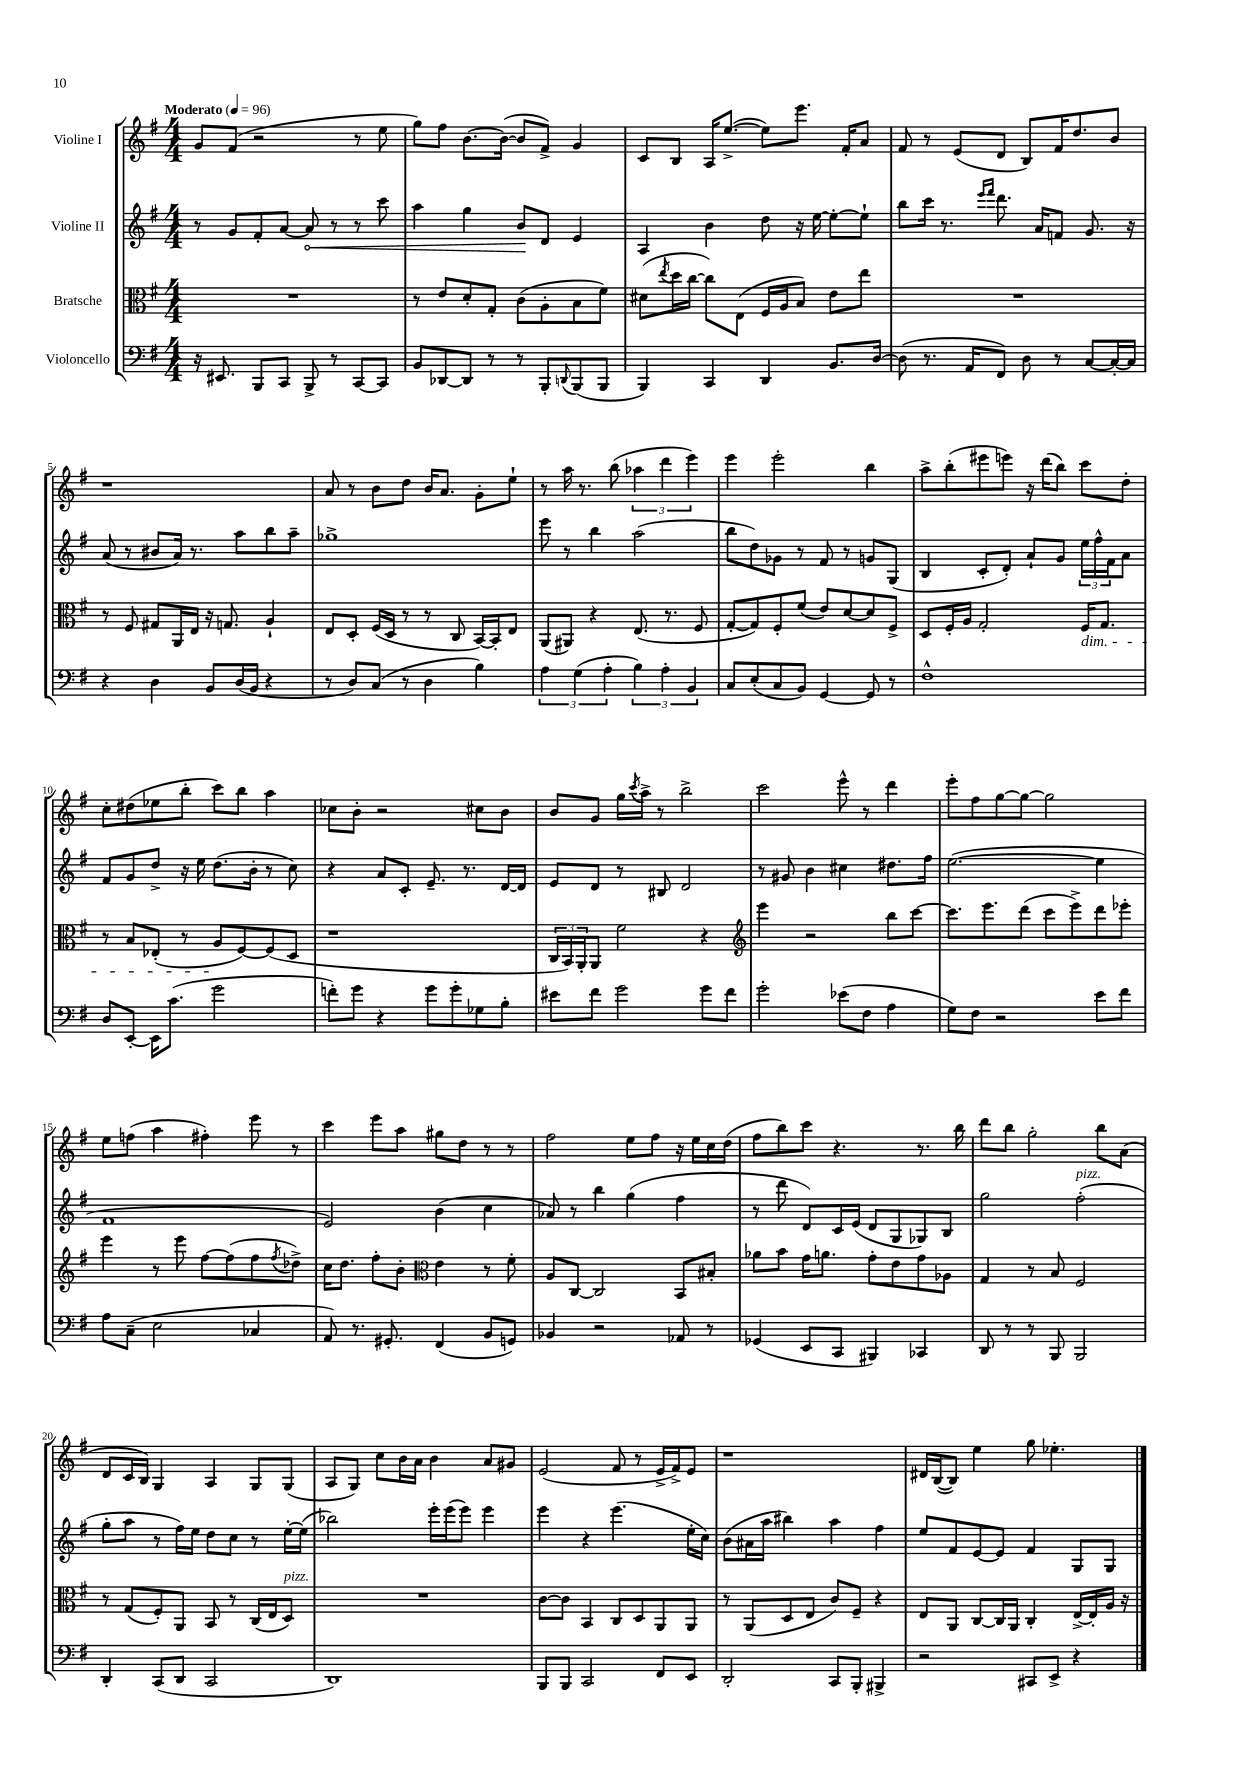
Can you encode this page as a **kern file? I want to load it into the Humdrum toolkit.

**kern	**kern	**kern	**dynam	**kern
*part4	*part3	*part2	*part2	*part1
*staff4	*staff3	*staff2	*staff2	*staff1
*I"Violoncello	*I"Bratsche	*I"Violine II	*	*I"Violine I
*clefF4	*clefC3	*clefG2	*	*clefG2
*k[f#]	*k[f#]	*k[f#]	*	*k[f#]
*M4/4	*M4/4	*M4/4	*	*M4/4
*MM96	*MM96	*MM96	*	*MM96
=1	=1	=1	=1	=1
!	!	!	!	!LO:TX:a:B:t=Moderato
16r	1r	8r	.	8g/L
8.EE#X/	.	.	.	.
.	.	8g/L	.	(8f#/J
8BBB/L	.	8f#'/	.	2r
8CC/J	.	[8a/J	.	.
!	!	!	!LO:HP:b	!
8BBB^/	.	8a/]	<	.
8r	.	8r	.	.
[8CC/L	.	8r	.	8r
8CC/J]	.	8ccc\	.	8ee\
=2	=2	=2	=2	=2
8BB/L	8r	4aa\	.	8gg\L)
[8DD-X/	8e/L	.	.	8ff#\J
8DD-/J]	8d'/	4gg\	.	[8.b\L
8r	8G'/J	.	.	.
.	.	.	.	(16b\Jk_
8r	(8c\L	8b/L	.	8b/L]
8BBB'/L	8A'\	8d/J	[	8f#^/J)
8qqDDn/	.	.	.	.
(8BBB/	8B\	4e/	.	4g/
8BBB/J	8f#\J)	.	.	.
=3	=3	=3	=3	=3
4BBB/)	(8d#X\L	4A/	.	8c/L
.	8qee/	.	.	.
.	16dd\L	.	.	8B/J
.	[16cc\JJ	.	.	.
4CC/	8cc\L])	4b\	.	16A/KL
.	.	.	.	([8.ee^/J
.	(8E\J	.	.	.
4DD/	16F#/LL	8dd\	.	8ee\L])
.	16A/J	.	.	.
.	8B/J)	16r	.	8.eee\J
.	.	[16ee\	.	.
8.BB/L	8e\L	8ee'\L_	.	.
.	.	.	.	16f#'/KL
.	8ee\J	8ee`\J]	.	8a/J
[16D/Jk	.	.	.	.
=4	=4	=4	=4	=4
(8D\]	1r	8bb\L	.	8f#/
8.r	.	16ccc\Jk	.	8r
.	.	8.r	.	.
.	.	.	.	(8e/L
16AA/KL	.	.	.	.
.	.	16qqeee/LL	.	.
.	.	16qqfff#/JJ	.	.
8FF#/J)	.	8.ddd\	.	8d/J
8D\	.	.	.	8B/L)
.	.	16a/KL	.	.
8r	.	8fn/J	.	16f#/K
.	.	.	.	8.dd/
[8C/L	.	8.g/	.	.
16C'/L_	.	.	.	8b/J
16C/JJ]	.	16r	.	.
!!LO:LB:g=z
=5	=5	=5	=5	=5
4r	8r	(8a/	.	1r
.	8F#/	8r	.	.
4D\	8G#X/L	8b#X/L	.	.
.	16AA/L	16a/Jk)	.	.
.	16E/JJ	8.r	.	.
8BB/L	16r	.	.	.
.	8.Gn/	.	.	.
(16D/L	.	8aa\L	.	.
16BB/JJ	.	.	.	.
4r	4A`/	8bb\	.	.
.	.	8aa~\J	.	.
=6	=6	=6	=6	=6
8r	8E/L	1gg-X^	.	8a/
8D/L)	8D'/J	.	.	8r
(8C/J	(16F#/LL	.	.	8b\L
.	16D/JJ	.	.	.
8r	8r	.	.	8dd\J
4D\	8r	.	.	16b/KL
.	.	.	.	8.a/J
.	8C/	.	.	.
4B\)	[16BB/LL)	.	.	8g'\L
.	16BB'/J]	.	.	.
.	8E/J	.	.	8ee`\J
=7	=7	=7	=7	=7
6A\	(8AA/L	8eee\	.	8r
.	8AA#X/J)	8r	.	16aa\
(6G\	.	.	.	.
.	.	.	.	8.r
.	4r	4bb\	.	.
6A'\	.	.	.	.
.	.	.	.	(8bb\
6B\)	(8.E/	(2aa\	.	6aa-X\
6A'\	.	.	.	6ddd\
.	8.r	.	.	.
6BB/	.	.	.	6eee\)
.	8F#/	.	.	.
=8	=8	=8	=8	=8
8C/L	[8G'/L	8bb\L	.	4eee\
(8E'/	8G/])	8dd\)	.	.
8C/	8F#'/	8g-X\J	.	2eee'\
8BB/J)	(8f#/J	8r	.	.
[4GG/	8e/L)	8f#/	.	.
.	[8d/	8r	.	.
8GG/]	8d/]	8gn/L	.	4bb\
8r	8F#^/J	(8G/J	.	.
=9	=9	=9	=9	=9
1F#^^	8D/L	4B/	.	8aa^\L
.	16F#'/L	.	.	(8bb'\
.	16A/JJ	.	.	.
.	2G'/	8c'/L	.	8eee#X\
.	.	8d'/J)	.	8eeen\J)
.	.	8a`/L	.	16r
.	.	.	.	(16ddd\KL
.	.	8g/J	.	8bb\J)
!	!LO:TX:b:i:t=dim.	!	!	!
.	16F#/KL	24ee\LL	.	8ccc\L
.	.	24ff#^^\	.	.
.	8.G/J	.	.	.
.	.	24f#\J	.	.
.	.	8a\J	.	8dd'\J
!!LO:LB:g=z
=10	=10	=10	=10	=10
8D/L	8r	8f#/L	.	8cc'\L
[8EE'/J	8B/L	8g/	.	(8dd#X\
16EE\KL]	(8E-X'/J	8dd^/J	.	8ee-X\
(8.c\J	.	.	.	.
.	8r	16r	.	8bb'\J
.	.	16ee\	.	.
2g\	8A/L	(8.dd\L	.	8ccc\L)
.	[8F#/)	.	.	8bb\J
.	.	16b'\Jk	.	.
.	(8F#/]	8r	.	4aa\
.	8D/J	8cc\)	.	.
=11	=11	=11	=11	=11
8fn'\L)	1r	4r	.	8cc-X\L
8g\J	.	.	.	8b'\J
4r	.	8a/L	.	2r
.	.	8c'/J	.	.
8g\L	.	8.e~/	.	.
8g'\	.	.	.	.
.	.	8.r	.	.
8G-X\	.	.	.	8cc#X\L
8B'\J	.	[16d/LL	.	8b\J
.	.	16d/JJ]	.	.
=12	=12	=12	=12	=12
8e#X\L	24C/LL	8e/L	.	8b/L
.	24BB/)	.	.	.
.	24AA'/J	.	.	.
8f#\J	8AA/J	8d/J	.	8g/J
2g\	2f#\	8r	.	16gg\LL
.	.	.	.	8qccc/
.	.	.	.	16aa^\JJ
.	.	8B#X/	.	8r
.	.	2d/	.	2bb^\
8g\L	4r	.	.	.
8f#\J	.	.	.	.
=13	=13	=13	=13	=13
*	*clefG2	*	*	*
2g'\	4eee\	8r	.	2ccc\
.	.	8g#X/	.	.
.	2r	4b\	.	.
(8e-X\L	.	4cc#X\	.	8eee^^\
8F#\J	.	.	.	8r
4A\	8bb\L	8.dd#X\L	.	4ddd\
.	[8ccc\J	.	.	.
.	.	16ff#\Jk	.	.
=14	=14	=14	=14	=14
8G\L)	8.ccc\L]	([2.ee\	.	8eee'\L
8F#\J	.	.	.	8ff#\
.	8.eee\	.	.	.
2r	.	.	.	[8gg\
.	(8ddd\J	.	.	8gg\J_
.	8ccc\L	.	.	2gg\]
.	8eee^\)	.	.	.
8e\L	8ddd\	4ee\]	.	.
8f#\J	8eee-X'\J	.	.	.
!!LO:LB:g=z
=15	=15	=15	=15	=15
8A\L	4eee\	1f#	.	8ee\L
(8C~\J	.	.	.	(8ffn\J
2E\	8r	.	.	4aa\
.	8eee\	.	.	.
.	[8ff#\L	.	.	4ff#X'\)
.	(8ff#\]	.	.	.
4C-X/	8ff#\	.	.	8eee\
.	8qff#/	.	.	.
.	8dd-X^\J)	.	.	8r
=16	=16	=16	=16	=16
8AA/)	16cc\KL	2e/)	.	4ccc\
.	8.dd\J	.	.	.
8.r	.	.	.	.
.	8ff#'\L	.	.	8eee\L
8.GG#X'/	.	.	.	.
.	8b'\J	.	.	8aa\J
*	*clefC3	*	*	*
(4FF#/	4e\	(4b\	.	8gg#X\L
.	.	.	.	8dd\J
8BB/L	8r	4cc\	.	8r
8GGn/J)	8f#'\	.	.	8r
=17	=17	=17	=17	=17
4BB-X/	8A/L	8a-X/)	.	2ff#\
.	[8C/J	8r	.	.
2r	2C/]	4bb\	.	.
.	.	(4gg\	.	8ee\L
.	.	.	.	8ff#\J
8AA-X/	8BB/L	4ff#\	.	16r
.	.	.	.	16ee\LL
8r	8B#X'/J	.	.	16cc\
.	.	.	.	(16dd\JJ
=18	=18	=18	=18	=18
(4GG-X/	8a-X\L	8r	.	8ff#\L
.	8b\J	8ddd\	.	8bb\)
8EE/L	16g\KL	8d/L)	.	8ccc\J
.	8.an\J	.	.	.
8CC/J	.	16c/L	.	4.r
.	.	(16e/JJ	.	.
4BBB#X/)	8g'\L	8d/L	.	.
.	8e\	8G/	.	.
4CC-X/	8g\	8G-X/)	.	8.r
.	8A-X\J	8B/J	.	.
.	.	.	.	16bb\
=19	=19	=19	=19	=19
8DD/	4G/	2gg\	.	8ddd\L
8r	.	.	.	8bb\J
8r	8r	.	.	2gg'\
8BBB/	8B/	.	.	.
!	!	!LO:TX:a:i:t=pizz.	!	!
2BBB/	2F#/	(2ff#'\	.	.
.	.	.	.	8bb\L
.	.	.	.	(8a\J
!!LO:LB:g=z
=20	=20	=20	=20	=20
4DD'/	8r	8gg'\L	.	8d/L
.	(8G/L	8aa\J	.	16c/L
.	.	.	.	16B/JJ)
(8CC/L	8F#'/)	8r	.	4G/
8DD/J	8AA/J	16ff#\LL)	.	.
.	.	16ee\JJ	.	.
2CC/	8BB/	8dd\L	.	4A/
.	8r	8cc\J	.	.
.	(16C/LL	8r	.	8G/L
.	16E/J	.	.	.
!	!LO:TX:a:i:t=pizz.	!	!	!
.	8D/J)	[16ee'\LL	.	(8G/J
.	.	(16ee\JJ]	.	.
=21	=21	=21	=21	=21
1DD)	1r	2bb-X\)	.	8A/L
.	.	.	.	8G/J)
.	.	.	.	8cc\L
.	.	.	.	16b\L
.	.	.	.	16a\JJ
.	.	16eee'\LL	.	4b\
.	.	(16eee\J	.	.
.	.	8eee\J)	.	.
.	.	4eee\	.	8a/L
.	.	.	.	8g#X/J
=22	=22	=22	=22	=22
8BBB/L	[8c\L	4eee\	.	(2e/
8BBB/J	8c\J]	.	.	.
2CC/	4BB/	4r	.	.
.	8C/L	(4.eee\	.	8f#/
.	8D/	.	.	8r
8FF#/L	8AA/	.	.	16e^/LL
.	.	.	.	16f#^/J)
8EE/J	8AA/J	16ee'\LL	.	8e/J
.	.	16cc\JJ)	.	.
=23	=23	=23	=23	=23
2DD'/	8r	(8b\L	.	1r
.	(8AA/L	16a#X\L	.	.
.	.	16aa\JJ	.	.
.	8D/	4bb#X\)	.	.
.	8E/J	.	.	.
8CC/L	8c/L)	4aa\	.	.
8BBB'/J	8F#~/J	.	.	.
4BBB#X^/	4r	4ff#\	.	.
=24	=24	=24	=24	=24
2r	8E/L	8ee/L	.	16d#X/LL
.	.	.	.	([16B/J
.	8AA/J	8f#/	.	8B/J])
.	[8C/L	[8e/	.	4ee\
.	16C/L]	8e/J]	.	.
.	16AA/JJ	.	.	.
8CC#X/L	4C'/	4f#/	.	8gg\
8EE^/J	.	.	.	4.ee-X'\
4r	[16E^/LL	8G/L	.	.
.	16E'/]	.	.	.
.	16A/JJ	8G/J	.	.
.	16r	.	.	.
==	==	==	==	==
*-	*-	*-	*-	*-
